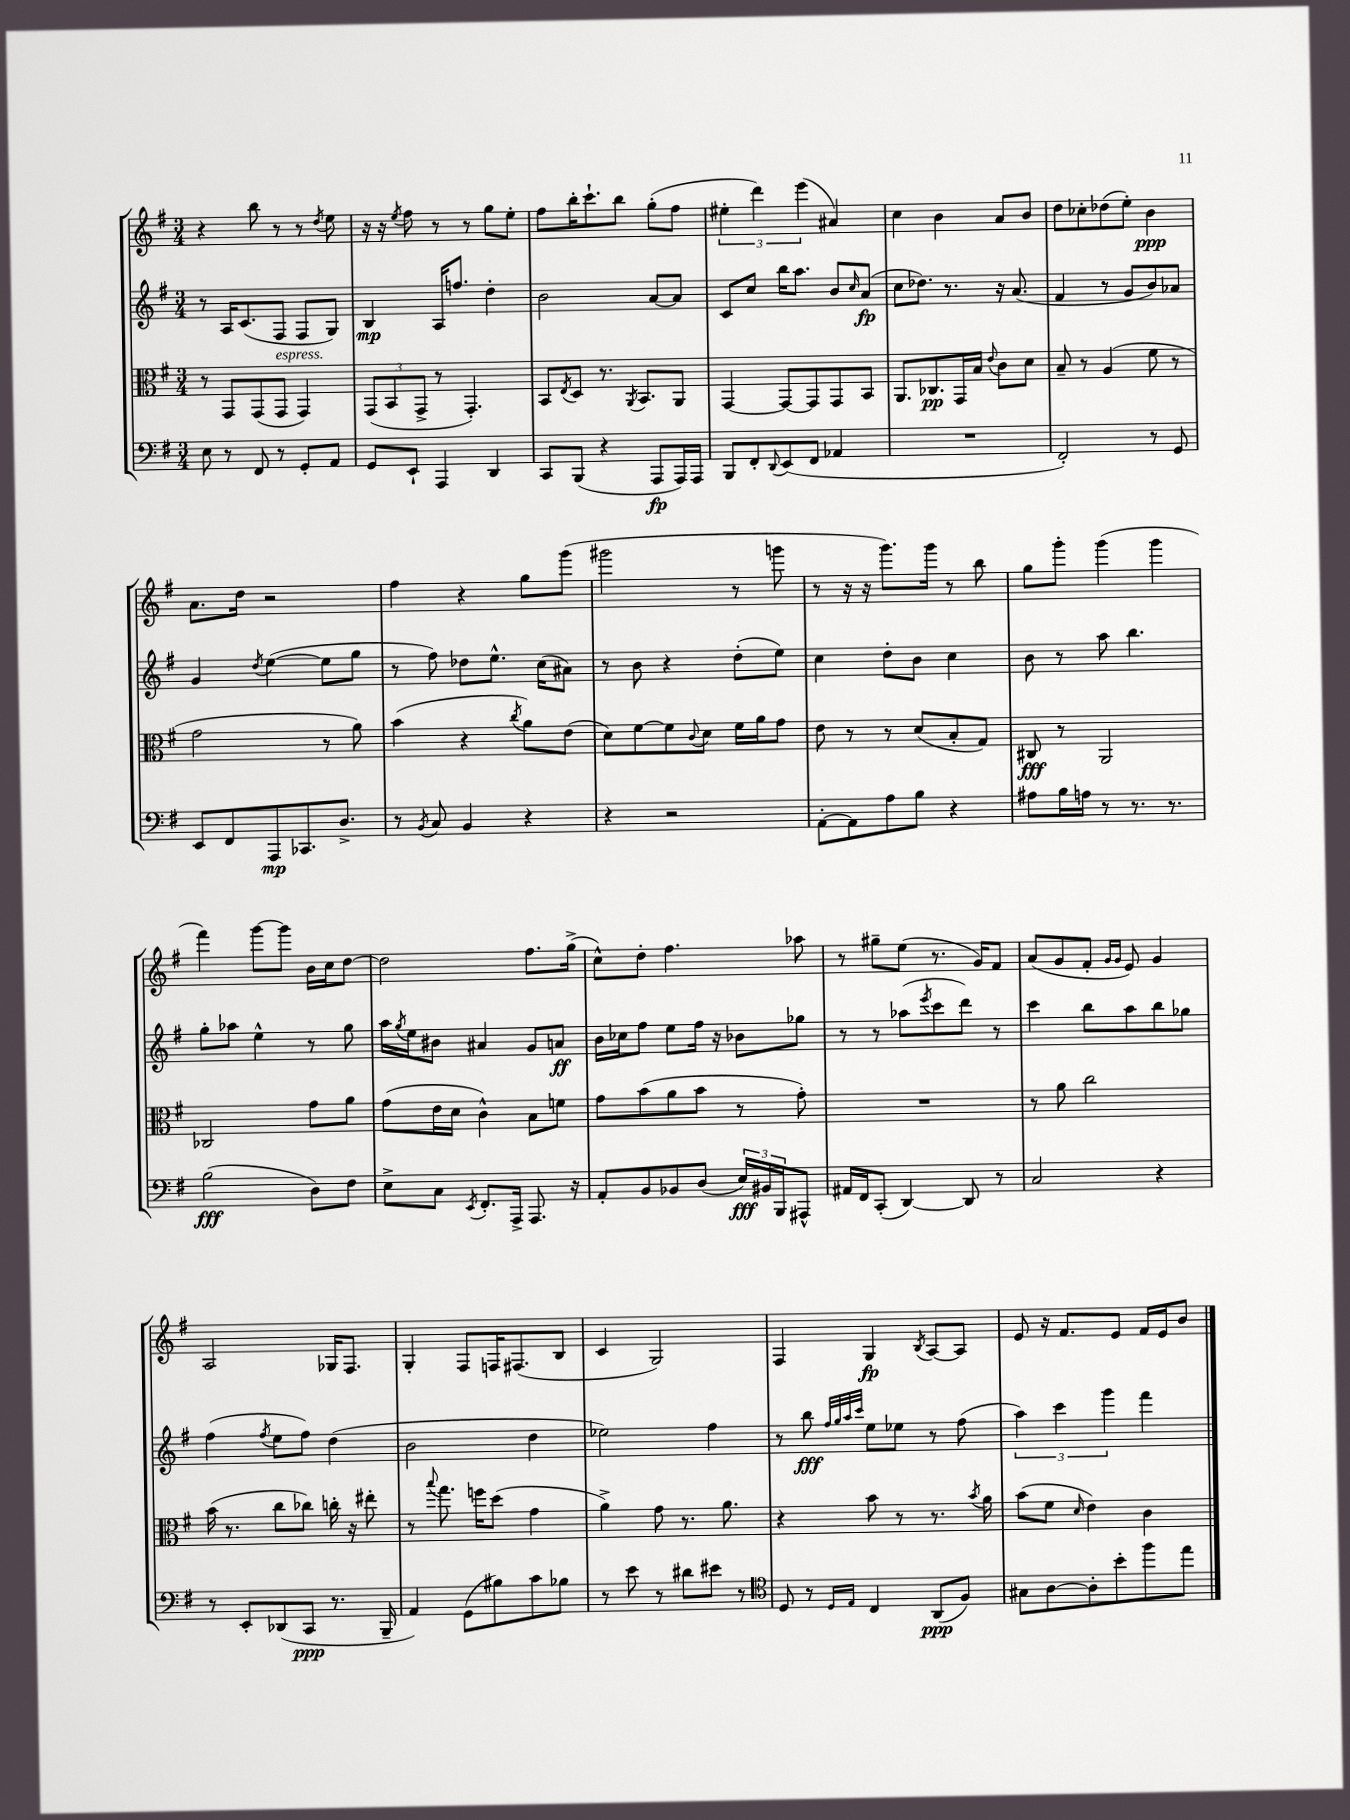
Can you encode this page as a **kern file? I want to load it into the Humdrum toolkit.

**kern	**kern	**kern	**kern
*staff4	*staff3	*staff2	*staff1
*clefF4	*clefC3	*clefG2	*clefG2
*k[f#]	*k[f#]	*k[f#]	*k[f#]
*M3/4	*M3/4	*M3/4	*M3/4
8E\	8r	8r	4r
8r	8GG/L	16A/LK	.
.	.	(8.c/	.
8FF#/	(8GG/	.	8bb\
8r	8GG/J	8F#/J	8r
8GG'/L	4GG/)	8F#/L	8r
.	.	.	8qdd/
8AA/J	.	8G/J)	8ee\
=	=	=	=
8GG/L	(12GG/L	4B/	16r
.	.	.	16r
.	12BB/	.	.
.	.	.	8qee/
8EE`/J	.	.	8ff#\
.	12GG^/J	.	.
4AAA/	8r	16A/LK	8r
.	.	8.ff/J	.
.	4.GG'/)	.	8r
4DD/	.	4dd'\	8gg\L
.	.	.	8ee'\J
=	=	=	=
8CC/L	8BB/L	2b\	8ff#\L
.	8qE/	.	.
(8BBB/J	8D/J	.	16bb'\K
.	.	.	8.ccc`\
4r	8.r	.	.
.	.	.	8bb\J
.	8qAA/	.	.
.	8.BB/L	.	.
8AAA/L	.	[8a/L	(8gg'\L
16AAA/L)	8AA/J	8a/]J	8ff#\J
16AAA/JJ	.	.	.
=	=	=	=
8BBB/L	[4GG/	8c/L	6ee#'\
8FF#'/	.	8cc/J	.
.	.	.	6ddd\)
8qqDD/	.	.	.
(8EE/	8GG/_L	16bb\LK	.
.	.	8.aa\J	.
.	.	.	(6eee\
8FF#/J	8GG/]	.	.
4AA-/	8GG/	8b/L	4a#/)
.	.	16qqcc/	.
.	8BB/J	(8a/J	.
=	=	=	=
2.r	8.AA/L	8cc\L	4cc\
.	.	8.dd-\J)	.
.	8.C-/	.	.
.	.	.	4b\
.	.	8.r	.
.	16GG/L	.	.
.	16B/JJ	.	.
.	8qqe/	.	.
.	8c\L	16r	8a/L
.	.	(8.a/	.
.	8d\J	.	8b/J
=	=	=	=
2FF#'/)	8B~/	4f#/	8dd\L
.	8r	.	8cc-'\
.	(4A/	8r	(8dd-\
.	.	8g/L	8ee'\J)
8r	8f#\	8b/)	4b\
8GG/	8r	8a-/J	.
=	=	=	=
8EE/L	2g\	4g/	8.a\L
8FF#/	.	.	.
.	.	.	16dd\Jk
.	.	8qdd/	.
8AAA/	.	([4ee\	2r
8.CC-/	.	.	.
.	8r	8ee\]L	.
8.D^/J	.	.	.
.	8a\)	8gg\J	.
=	=	=	=
8r	(4b\	8r	4ff#\
8qBB/	.	.	.
8C/	.	8ff#\)	.
4BB/	4r	8dd-\L	4r
.	.	8.ee^^\J	.
.	8qcc/	.	.
4r	8a\L)	.	8gg\L
.	.	(16cc\LK	.
.	(8e\J	8a#\J)	(8ggg\J
=	=	=	=
4r	8d\L)	8r	2ggg#\
.	[8f#\	8b\	.
2r	8f#\]	4r	.
.	8qqc/	.	.
.	8d\J	.	.
.	16f#\LL	(8dd'\L	8r
.	16a\J	.	.
.	8g\J	8ee\J)	8ggg\
=	=	=	=
[8AA'\L	8e\	4cc\	8r
8AA\]	8r	.	16r
.	.	.	16r
8A\	8r	8dd'\L	8.ggg\L)
8B\J	(8d/L	8b\J	.
.	.	.	16ggg\Jk
4r	8B'/	4cc\	8r
.	8G/J)	.	8bb\
=	=	=	=
8A#\L	8C#/	8b\	8gg\L
16B\L	8r	8r	8ggg'\J
16A\JJ	.	.	.
8r	2AA/	8aa\	(4ggg\
8.r	.	4.bb\	.
.	.	.	4ggg\
8.r	.	.	.
=	=	=	=
(2B\	2C-/	8gg'\L	4fff#\)
.	.	8aa-\J	.
.	.	4ee^^\	[8ggg\L
.	.	.	8ggg\]J
8D\L)	8g\L	8r	16b\LL
.	.	.	16cc\J
8F#\J	8a\J	8gg\	[8dd\J
=	=	=	=
8E^\L	(8g\L	16aa\LL	2dd\]
.	.	8qgg/	.
.	.	16ee\J	.
8C\J	16e\L	8b#\J	.
.	16d\JJ	.	.
8qEE/	.	.	.
8.FF#'/L	4c^^\)	4a#/	.
16AAA^/Jk	.	.	.
8.AAA/	8B\L	8g/L	8.ff#\L
.	8f\J	8a/J	.
16r	.	.	(16gg^\Jk
=	=	=	=
8AA'/L	8g\L	16b\LL	8cc^^\L)
.	.	16cc-\J	.
8BB/	(8b\	8ff#\J	8dd'\J
8BB-/	8a\	8ee\L	4.ff#\
(8D/J	8b\J	16ff#\Jk	.
.	.	16r	.
24E/LL)	8r	8b-\L	.
24BB#/	.	.	.
24BBB/J	.	.	.
8AAA#^^/J	8g'\)	8gg-\J	8aa-\
=	=	=	=
16AA#/LL	2.r	8r	8r
16FF#/J	.	.	.
(8CC'/J	.	8r	8gg#~\L
[4DD/)	.	(8aa-\L	(8ee\J
.	.	8qeee/	.
.	.	8ccc\	8.r
8DD/]	.	8ddd\J)	.
.	.	.	16g/LK)
8r	.	8r	8f#/J
=	=	=	=
2C/	8r	4ccc\	(8a/L
.	8a\	.	8g/
.	2cc\	8bb\L	8f#'/J
.	.	.	16qqg/LL
.	.	.	16qqg/JJ
.	.	8aa\	8e/)
4r	.	8bb\	4g/
.	.	8gg-\J	.
=	=	=	=
8r	(16b\	(4ff#\	2A/
.	8.r	.	.
8EE'/L	.	.	.
.	.	8qff#/	.
(8DD-/	8cc\L	8ee\L	.
8CC/J	8cc-\J)	8ff#\J)	.
8.r	16cc'\	(4dd\	16G-/LK
.	16r	.	8.F#/J
.	8ee#'\	.	.
16BBB~/	.	.	.
=	=	=	=
4AA/)	8r	2b\	4G'/
.	8qqbb/	.	.
.	8.gg\	.	.
(8GG\L	.	.	8F#/L
.	16ff\LK	.	.
8B#\)	(8dd\J	.	16F/K
.	.	.	(8.F#/
8c\	4g\	4dd\	.
8B-\J	.	.	8B/J
=	=	=	=
8r	4a^\)	2ee-\)	4c/
8e\	.	.	.
8r	8g\	.	2G/)
8d#\L	8.r	.	.
8e#\J	.	4ff#\	.
.	8.a\	.	.
8r	.	.	.
=	=	=	=
*clefC4	*	*	*
8D/	4r	8r	4F#/
8r	.	8bb\	.
.	.	32qqff#/LLL	.
.	.	32qqgg/	.
16qqD/LL	.	32qqaa/	.
16qqE/JJ	.	32qqccc/JJJ	.
4C/	8b\	8ee\L	4G/
.	8r	8ee-\J	.
.	.	.	8qB/
(8AA/L	8.r	8r	[8A/L
8F#/J)	.	(8ff#\	8A/]J
.	8qb/	.	.
.	16a\	.	.
=	=	=	=
8G#\L	(8b\L	6aa\)	8e/
[8A\	8f#\J	.	16r
.	.	6ccc\	.
.	.	.	8.f#/L
.	16qqd/	.	.
8A'\]	4e\)	.	.
.	.	6ggg\	.
8b'\	.	.	8e/J
8ff#\	4c\	4fff#\	16f#/LL
.	.	.	16e/J
8ee\J	.	.	8b/J
==	==	==	==
*-	*-	*-	*-
